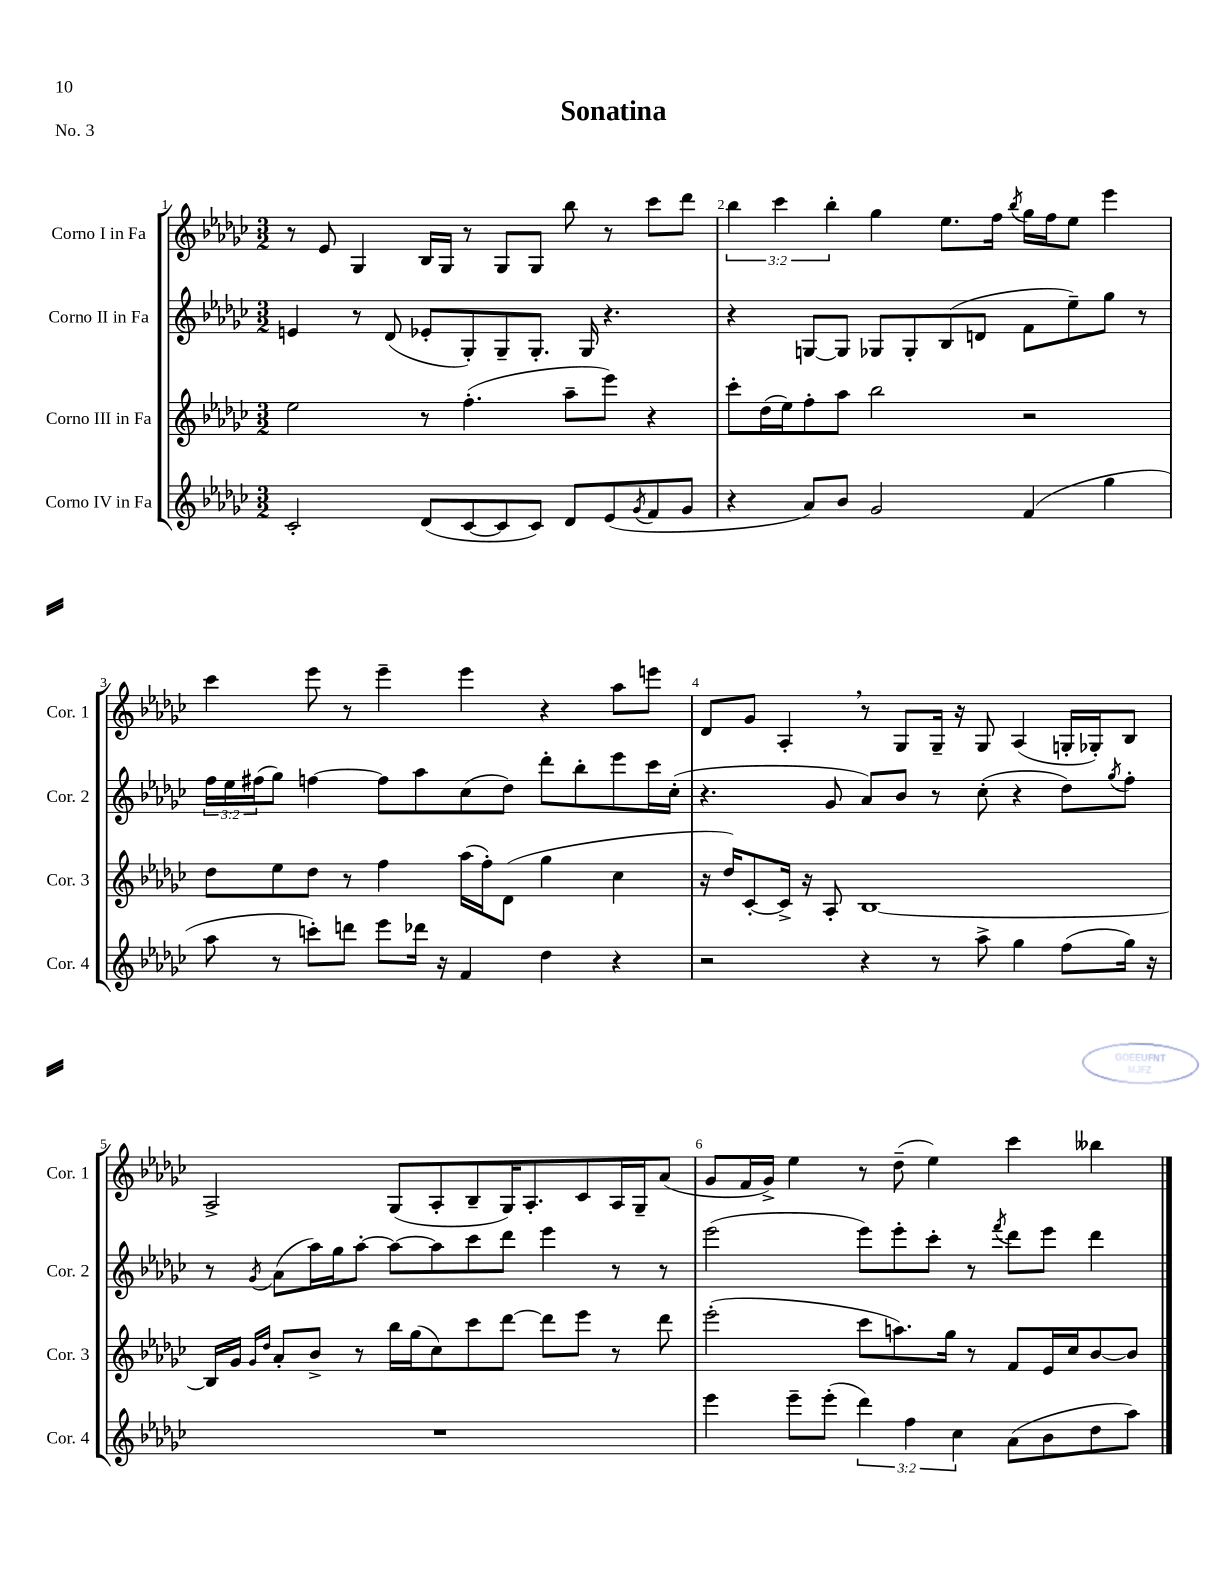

**kern	**kern	**kern	**kern
*part4	*part3	*part2	*part1
*staff4	*staff3	*staff2	*staff1
*I"Corno IV in Fa	*I"Corno III in Fa	*I"Corno II in Fa	*I"Corno I in Fa
*I'Cor. 4	*I'Cor. 3	*I'Cor. 2	*I'Cor. 1
*clefG2	*clefG2	*clefG2	*clefG2
*k[b-e-a-d-g-c-]	*k[b-e-a-d-g-c-]	*k[b-e-a-d-g-c-]	*k[b-e-a-d-g-c-]
*M3/2	*M3/2	*M3/2	*M3/2
=1	=1	=1	=1
2c-'/	2ee-\	4en/	8r
.	.	.	8e-/
.	.	8r	4G-/
.	.	(8d-/	.
(8d-/L	8r	8e-X'/L	16B-/LL
.	.	.	16G-/JJ
[8c-/	(4.ff'\	8G-'/)	8r
8c-/]	.	8G-~/	8G-/L
8c-/J)	.	8.G-'/J	8G-/J
8d-/L	8aa-~\L	.	8bb-\
.	.	16G-/	.
(8e-/	8eee-\J)	4.r	8r
8qg-/	.	.	.
8f/	4r	.	8ccc-\L
8g-/J	.	.	8ddd-\J
=2	=2	=2	=2
4r	8ccc-'\L	4r	6bb-\
.	(16dd-\L	.	.
.	.	.	6ccc-\
.	16ee-\J)	.	.
8a-/L)	8ff'\	[8Gn/L	.
.	.	.	6bb-'\
8b-/J	8aa-\J	8G/J]	.
2g-/	2bb-\	8G-X/L	4gg-\
.	.	8G-'/	.
.	.	(8B-/	8.ee-\L
.	.	8dn/J	.
.	.	.	16ff\Jk
.	.	.	8qbb-/
(4f/	2r	8f\L	16gg-\LL
.	.	.	16ff\J
.	.	8ee-~\)	8ee-\J
4gg-\	.	8gg-\J	4eee-\
.	.	8r	.
!!LO:LB:g=z
=3	=3	=3	=3
8aa-\	8dd-\L	24ff\LL	4ccc-\
.	.	24ee-\	.
.	.	(24ff#X\J	.
8r	8ee-\	8gg-\J)	.
8cccn'\L)	8dd-\J	[4ffn\	8eee-\
8dddn\J	8r	.	8r
8eee-\L	4ff\	8ff\L]	4eee-~\
16ddd-X\Jk	.	8aa-\	.
16r	.	.	.
4f/	(16aa-\LL	(8cc-\	4eee-\
.	16ff'\J)	.	.
.	(8d-\J	8dd-\J)	.
4dd-\	4gg-\	8ddd-'\L	4r
.	.	8bb-'\	.
4r	4cc-\	8eee-\	8aa-\L
.	.	16ccc-\L	8eeen\J
.	.	(16cc-'\JJ	.
=4	=4	=4	=4
2r	16r	4.r	8d-/L
.	16dd-/KL)	.	.
.	[8c-'/	.	8g-/J
.	16c-^/Jk]	.	4A-',/
.	16r	.	.
.	8A-'/	8g-/	.
4r	[1B-	8a-/L)	8r
.	.	8b-/J	8G-/L
8r	.	8r	16G-~/Jk
.	.	.	16r
8aa-^\	.	(8cc-'\	8G-/
4gg-\	.	4r	(4A-/
(8ff\L	.	8dd-\L)	16Gn'/LL
.	.	.	16G-X'/J)
.	.	8qgg-/	.
16gg-\Jk)	.	8ff'\J	8B-/J
16r	.	.	.
!!LO:LB:g=z
=5	=5	=5	=5
1.r	16B-/LL]	8r	2A-^/
.	16g-/JJ	.	.
.	16qqg-/LL	.	.
.	16qqdd-/JJ	8qg-/	.
.	8a-'/L	(8a-\L	.
.	8b-^/J	16aa-\L)	.
.	.	16gg-\J	.
.	8r	[8aa-'\J	.
.	16bb-\LL	8aa-\L_	(8G-/L
.	(16gg-\J	.	.
.	8cc-\)	8aa-\]	8A-'/
.	8ccc-\	8ccc-\	8B-~/
.	[8ddd-\J	8ddd-\J	16G-/K)
.	.	.	8.A-'/
.	8ddd-\L]	4eee-\	.
.	8eee-\J	.	8c-/
.	8r	8r	16A-/L
.	.	.	16G-~/J
.	8ddd-\	8r	(8a-/J
=6	=6	=6	=6
4eee-\	(2eee-'\	(2eee-\	8g-/L
.	.	.	16f/L
.	.	.	16g-^/JJ)
8eee-~\L	.	.	4ee-\
(8eee-'\J	.	.	.
6ddd-\)	8ccc-\L	8eee-\L)	8r
.	8.aan\)	8eee-'\	(8dd-~\
6ff\	.	.	.
.	.	8ccc-'\J	4ee-\)
.	16gg-\Jk	.	.
6cc-\	.	.	.
.	8r	8r	.
.	.	8qfff/	.
(8a-\L	8f/L	8ddd-\L	4ccc-\
8b-\	16e-/L	8eee-\J	.
.	16cc-/J	.	.
8dd-\	[8b-/	4ddd-\	4bb--X\
8aa-\J)	8b-/J]	.	.
==	==	==	==
*-	*-	*-	*-
